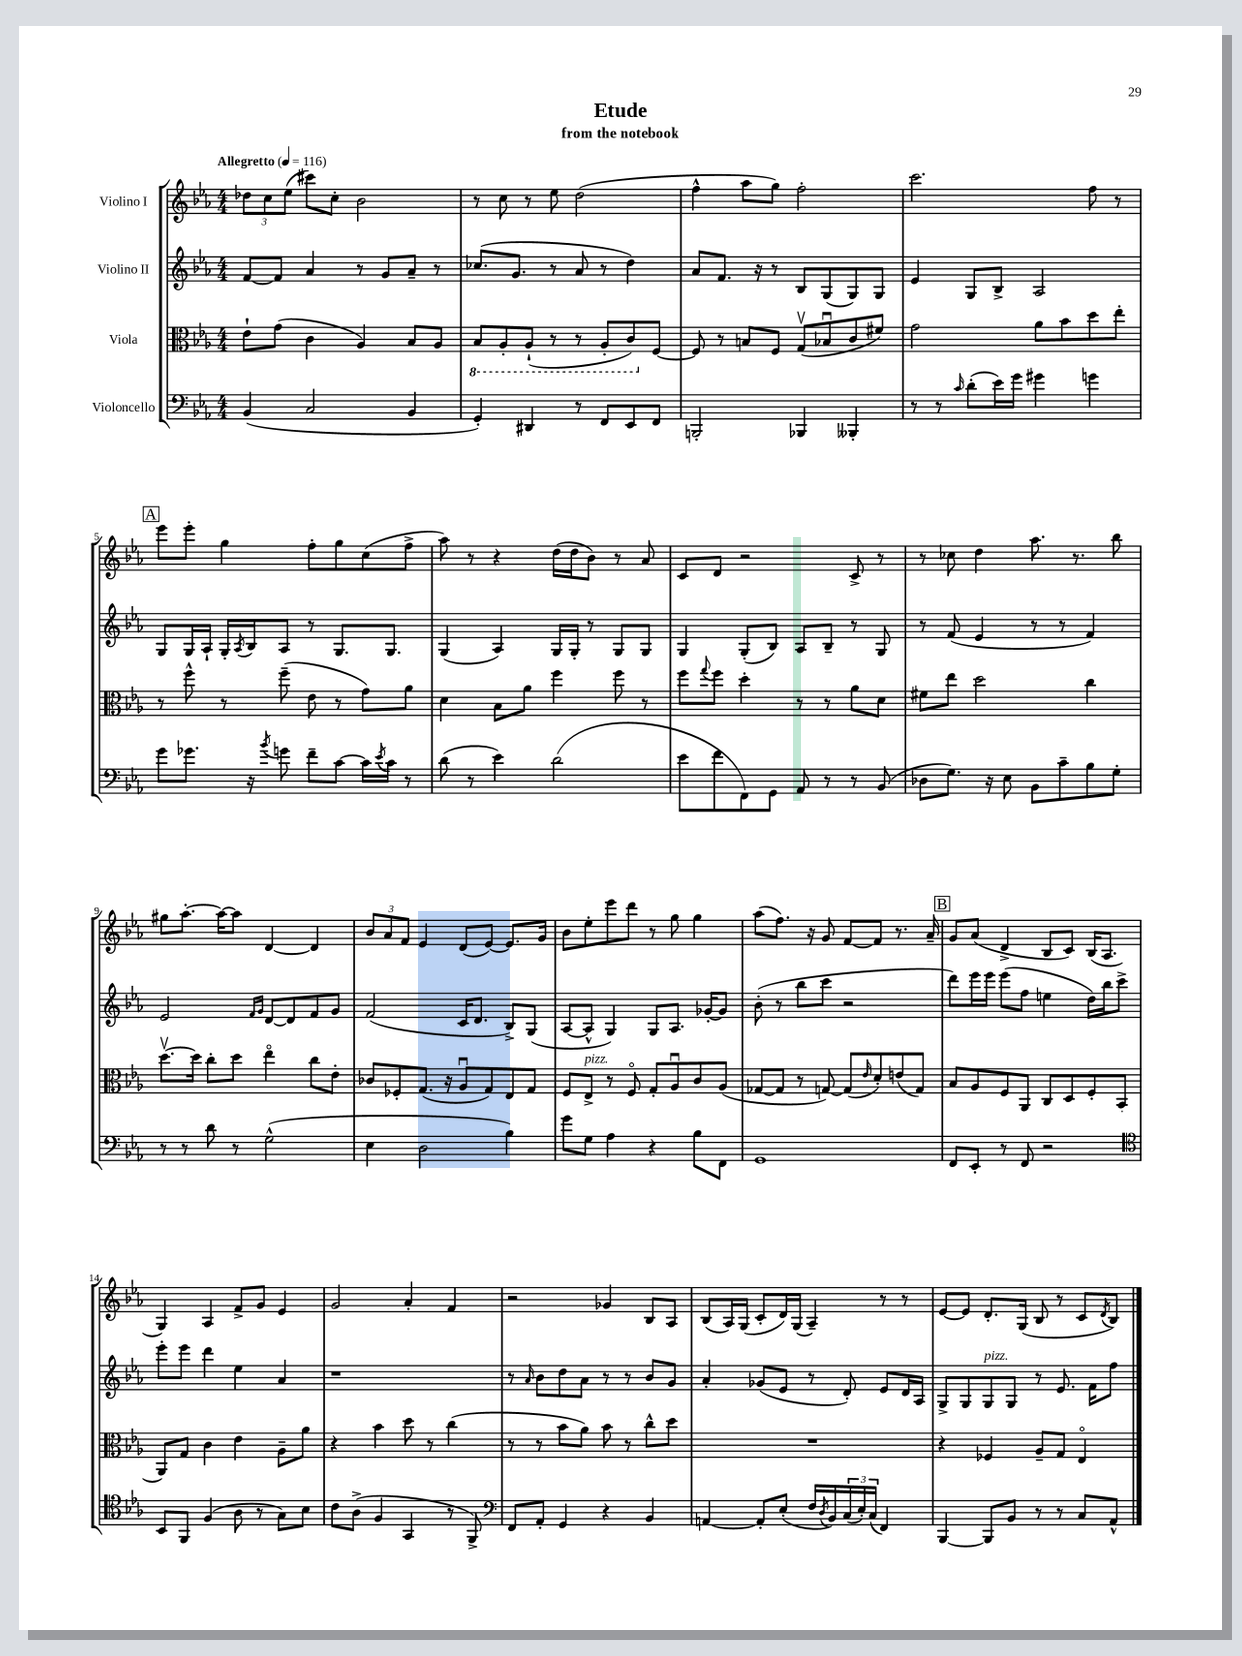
\header { title = "Etude" subtitle = "from the notebook" }
<<
\new StaffGroup <<
\new Staff = "s0" \with { instrumentName = "Violino I" } {
    \clef treble \key ees \major \numericTimeSignature \time 4/4 \tempo "Allegretto" 4 = 116
    \tuplet 3/2 { des''8 c''8 ees''8( } cis'''8) c''8-. bes'2 |
    r8 c''8 r8 ees''8 d''2( |
    f''4-^ aes''8 g''8) f''2-. |
    c'''2. f''8 r8 |
    \mark \markup { \box "A" } ees'''8 ees'''8-. g''4 f''8-. g''8 c''8( f''8-> |
    aes''8) r8 r4 d''16( d''16 bes'8) r8 aes'8 |
    c'8 d'8 r2 c'8-> r8 |
    r8 ces''8 d''4 aes''8. r8. bes''8 |
    gis''8 aes''8.~-. aes''16~ aes''8 d'4~ d'4 |
    \tuplet 3/2 { bes'8 aes'8 f'8 } ees'4 d'8( ees'8~) ees'8. g'16 |
    bes'8 ees''8-. ees'''8 d'''8 r8 g''8 g''4 |
    aes''8( f''8.) r16 g'8 f'8~ f'8 r8. aes'16-- |
    \mark \markup { \box "B" } g'8 aes'8( d'4-> bes8 c'8) bes16( aes8. |
    g4) aes4 f'8-> g'8 ees'4 |
    g'2 aes'4-. f'4 |
    r2 ges'4 bes8 aes8 |
    bes8( aes16) g16( c'8-. d'16) g16( aes4--) r8 r8 |
    ees'8~ ees'8 d'8.-. g16( bes8 r8 c'8 \acciaccatura { d'8 } bes8) \bar "|." |
}
\new Staff = "s1" \with { instrumentName = "Violino II" } {
    \clef treble \key ees \major \numericTimeSignature \time 4/4
    f'8~ f'8 aes'4 r8 g'8 aes'8-- r8 |
    ces''8.( g'8. r8 aes'8 r8 d''4) |
    aes'8 f'8. r16 r8 bes8 g8( g8) g8 |
    ees'4 g8 bes8-> aes2 |
    \mark \markup { \box "A" } g8 g16 aes16-! g16-. \acciaccatura { aes8 } bes16 aes8 r8 g8. g8. |
    g4( aes4) g16 g16-. r8 g8 g8 |
    g4 g8-.( bes8) aes8 bes8-- r8 g8 |
    r8 f'8( ees'4 r8 r8 f'4) |
    ees'2 \grace { f'16 g'16 } d'8~ d'8 f'8 g'8 |
    f'2( c'16 d'8. bes8->) g8( |
    aes8~ aes8-^ g4) g8 aes8. ges'16~-. ges'8 |
    bes'8-.( r8 bes''8 c'''8 r2 |
    \mark \markup { \box "B" } d'''8) ees'''16 ees'''16 ees'''8( f''8 e''4 d''16) bes''16 c'''8-> |
    ees'''8-. ees'''8 d'''4 ees''4 aes'4 |
    r1 |
    r8 \grace { aes'16 } bes'8 d''8 aes'8 r8 r8 bes'8 g'8 |
    aes'4-. ges'8( ees'8 r8 d'8-.) ees'8 d'16 aes16 |
    g8-> g8 g8^\markup { \italic "pizz." } g8 r8 ees'8. f'16 f''8 \bar "|." |
}
\new Staff = "s2" \with { instrumentName = "Viola" } {
    \clef alto \key ees \major \numericTimeSignature \time 4/4
    ees'8-! g'8( c'4 aes4) bes8 aes8 |
    \ottava #-1 bes,8 aes,8-. aes,8-!( r8 r8 aes,8-. c8) \ottava #0 f8~ |
    f8 r8 b8 f8 g8\upbow( bes8\downbow c'8 fis'8) |
    g'2 aes'8 bes'8 d''8 ees''8-. |
    \mark \markup { \box "A" } r8 f''8-^ r8 f''8--( ees'8 r8 g'8) aes'8 |
    d'4 bes8 aes'8 f''4 f''8 r8 |
    f''8 \appoggiatura { g''8 } f''8 d''4-. r8 r8 aes'8 d'8 |
    fis'8 ees''8 d''2 c''4 |
    d''8.~\upbow d''16 c''8-. d''8 ees''4\flageolet c''8 ees'8-. |
    ces'8 fes8-. g8.( r16 aes8\downbow g8) ees8 g8 |
    f8 ees8->^\markup { \italic "pizz." } r8 f8\flageolet g8-. aes8\downbow c'8 aes8( |
    ges8~ ges8 r8 g8~) g8( \grace { ees'16 } d'8-.) e'8( g8) |
    \mark \markup { \box "B" } bes8 aes8 f8 aes,8 c8 d8 f8-. bes,8( |
    aes,8) g8 c'4 ees'4 aes8-- aes'8 |
    r4 bes'4 d''8 r8 c''4( |
    r8 r8 bes'8 aes'8) bes'8 r8 c''8-^ d''8 |
    R1 |
    r4 fes4 aes8-- g8 ees4\flageolet \bar "|." |
}
\new Staff = "s3" \with { instrumentName = "Violoncello" } {
    \clef bass \key ees \major \numericTimeSignature \time 4/4
    bes,4( c2 bes,4 |
    g,4-.) dis,4 r8 f,8 ees,8 f,8 |
    b,,2-. bes,,4 beses,,4-. |
    r8 r8 \grace { c'16 } d'8-.( ees'16) g'16 gis'4 g'4 |
    \mark \markup { \box "A" } g'8 ges'8. r16 \acciaccatura { bes'8 } g'8 f'8-- c'8~ c'16 \acciaccatura { ees'8 } c'16 r8 |
    d'8( r8 ees'4) d'2( |
    ees'8 f'8 f,8) g,8 aes,8 r8 r8 bes,8( |
    des8 g8.) r16 ees8 bes,8 c'8-- bes8 g8-. |
    r8 r8 d'8 r8 g2-^( |
    ees4 d2 bes4) |
    g'8 g8 aes4 r4 bes8 f,8 |
    g,1 |
    \mark \markup { \box "B" } f,8 ees,8-. r8 f,8 r2 |
    \clef tenor bes,8 f,8 f4( aes8 r8 g8) bes8 |
    c'8 aes8->( f4 g,4 r8 f,8->) |
    \clef bass f,8 aes,8-. g,4 r4 bes,4 |
    a,4~ a,8-. ees8-.( f16 \acciaccatura { d8 } bes,16) \tuplet 3/2 { c16( ees16-.) c16( } f,4) |
    bes,,4~ bes,,8 bes,8 r8 r8 c8 aes,8-^ \bar "|." |
}
>>
>>
